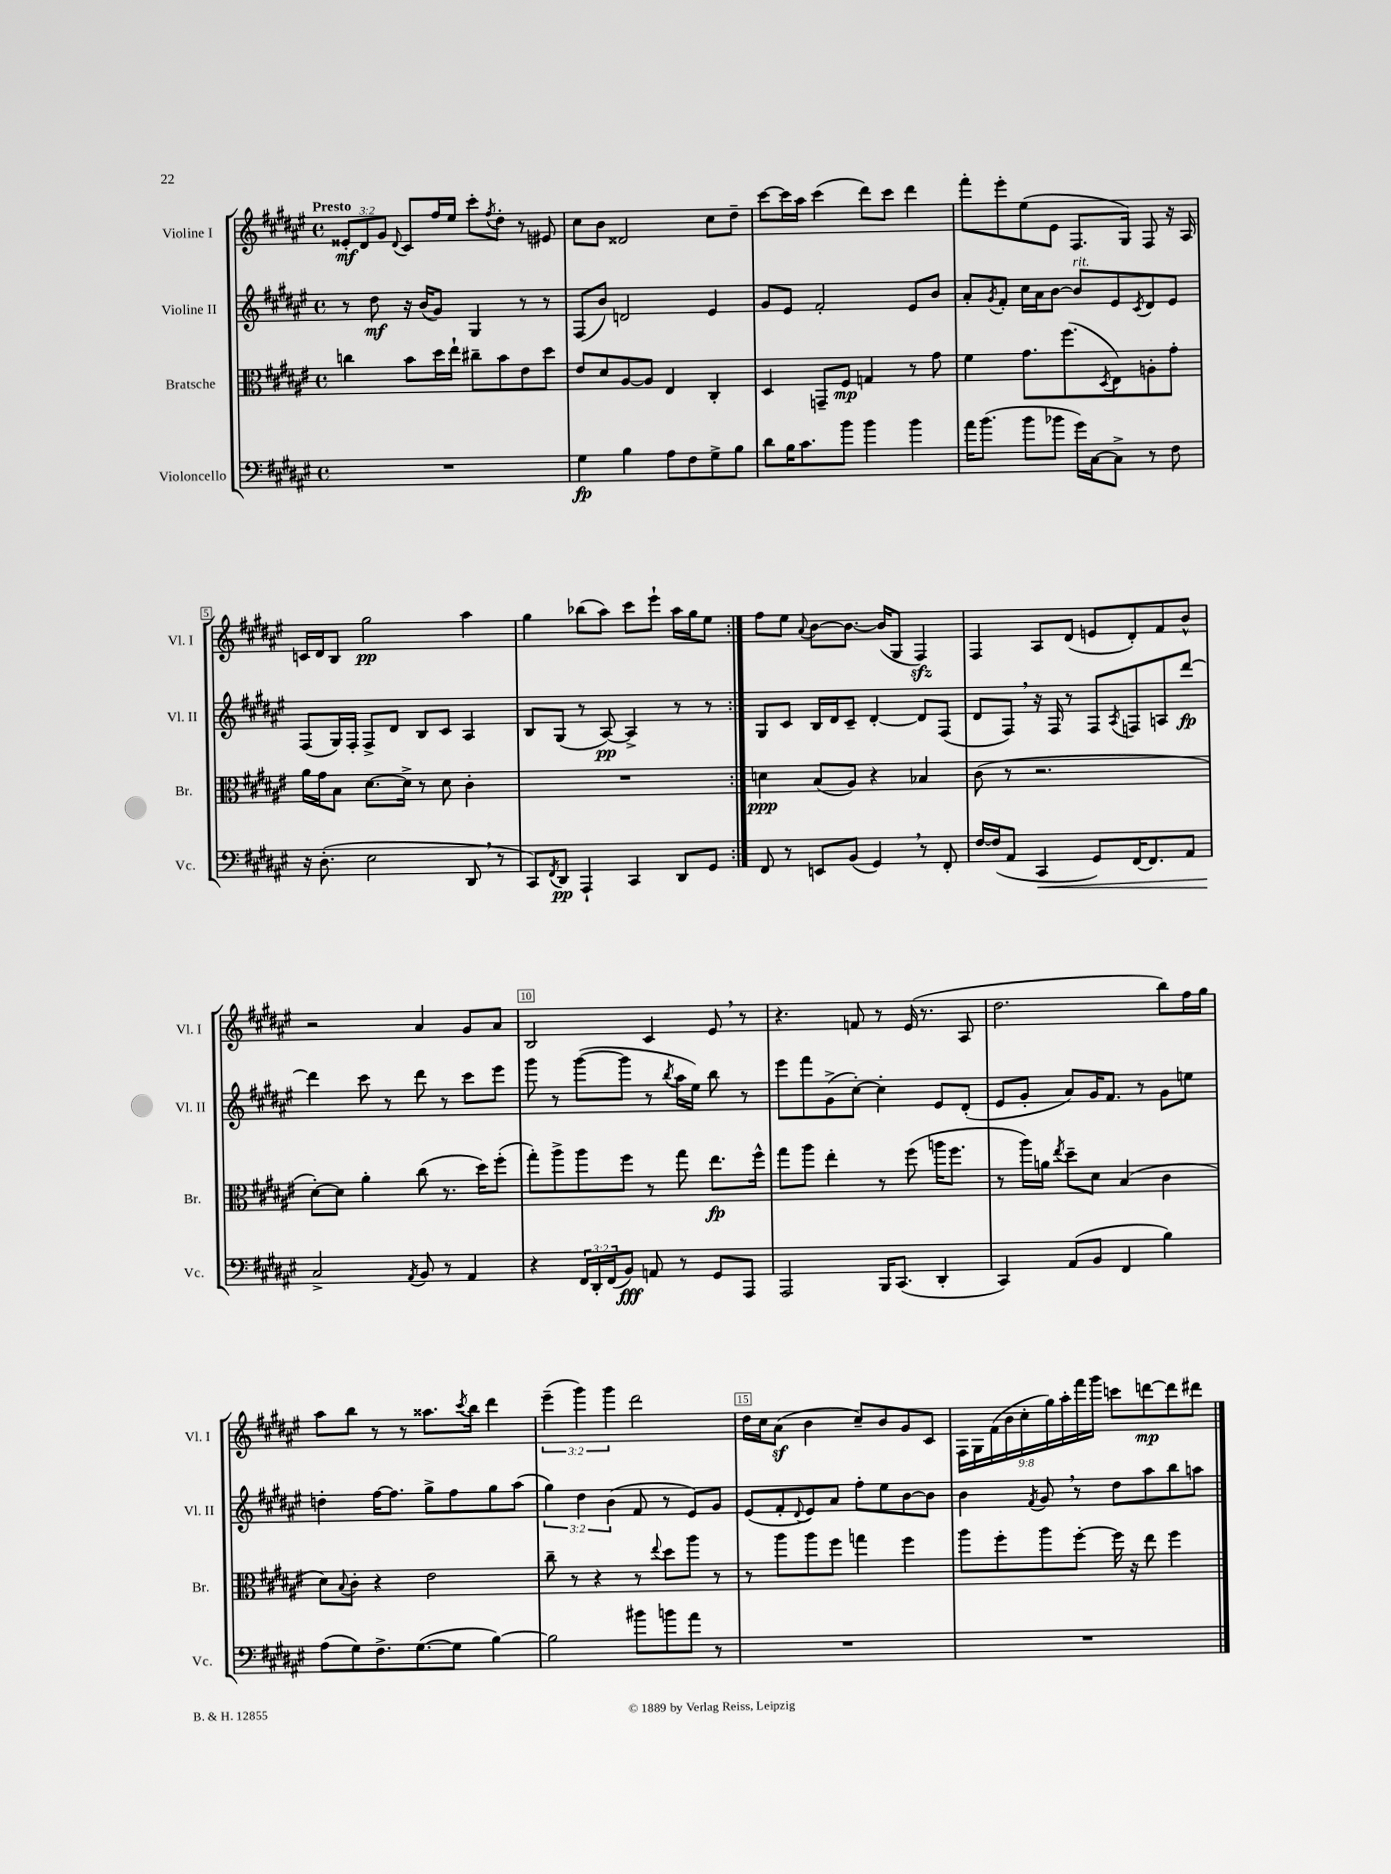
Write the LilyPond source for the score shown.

<<
\new StaffGroup <<
\new Staff = "s0" \with { instrumentName = "Violine I" shortInstrumentName = "Vl. I" } {
    \clef treble \key fis \major \defaultTimeSignature \time 4/4 \override Staff.TupletNumber.text = #tuplet-number::calc-fraction-text \tempo "Presto"
    \repeat volta 2 { \tuplet 3/2 { eisis'8-.\mf dis'8 gis'8 } \appoggiatura { dis'8 } cis'8 fis''16 eis''16 cis'''8-. \acciaccatura { fis''8 } dis''8-. r8 eis'8 |
    cis''8 b'8 disis'2 cis''8 dis''8-- |
    cis'''8~ cis'''16 ais''16 cis'''4( dis'''8) cis'''8 dis'''4 |
    fis'''8-. eis'''8-. eis''8( eis'8 fis8. gis16) fis8 r16 ais16 |
    c'16 dis'16 b8 gis''2\pp ais''4 |
    gis''4 bes''8( ais''8) cis'''8 eis'''8-! ais''16 gis''16 eis''8 | }
    fis''8 eis''8 \appoggiatura { ais'8 } b'8~ b'8.~ b'16( gis8 fis4\sfz) |
    fis4 ais8 dis'8( e'8 dis'8-.) fis'8 b'8-^ |
    r2 ais'4 gis'8 ais'8 |
    b2 cis'4 eis'8 \breathe r8 |
    r4. f'8 r8 eis'16( r8. ais8 |
    dis''2. b''8) fis''16 gis''16 |
    ais''8 b''8 r8 r8 aisis''8. \acciaccatura { cis'''8 } b''16 dis'''4 |
    \tuplet 3/2 { eis'''4--( gis'''4) gis'''4 } dis'''2 |
    dis''16 cis''16 ais'8\sf( b'4 cis''8--) b'8 gis'8 cis'8 |
    \tuplet 9/8 { fis16 gis16 fis'16( b'16 cis''16-. gis''16) ais''16-. fis'''16 gis'''16 } c'''8 d'''8~\mp d'''8 dis'''8 \bar "|." |
}
\new Staff = "s1" \with { instrumentName = "Violine II" shortInstrumentName = "Vl. II" } {
    \clef treble \key fis \major \defaultTimeSignature \time 4/4 \override Staff.TupletNumber.text = #tuplet-number::calc-fraction-text
    \repeat volta 2 { r8 dis''8\mf r16 b'16( gis'8) gis4 r8 r8 |
    fis8( b'8) d'2 eis'4 |
    gis'8 eis'8 fis'2-. eis'8 b'8 |
    ais'8-. \acciaccatura { gis'8 } fis'8-. cis''16 ais'16 b'8~ b'8^\markup { \italic "rit." } eis'8 \acciaccatura { cis'8 } dis'8 eis'8 |
    fis8( gis16) fis16-. fis8-> dis'8 b8 cis'8 ais4 |
    b8 gis8( r8 ais8~\pp) ais4-> r8 r8 | }
    gis8 cis'8 b16 dis'16 cis'8-- dis'4~-. dis'8 fis8( |
    dis'8 fis8) \breathe r16 fis16 r8 fis8 \acciaccatura { ais8 } f8 a8 dis'''8~\fp |
    dis'''4 cis'''8 r8 dis'''8 r8 cis'''8 eis'''8 |
    gis'''8 r8 gis'''8~( gis'''8 r8 \acciaccatura { b''8 } ais''16 eis''16) b''8 r8 |
    eis'''8 fis'''8 gis'8->( cis''8~-.) cis''4-. eis'8 dis'8-.( |
    eis'8 gis'8-. ais'8) gis'16 fis'8. r8 gis'8 e''8 |
    d''4-. fis''16~ fis''8. gis''8-> fis''8 gis''8 ais''8( |
    \tuplet 3/2 { gis''4) dis''4 b'4( } fis'8 r8 eis'8) gis'8 |
    eis'8( fis'8-. \appoggiatura { dis'8 } eis'8) ais'8 fis''8-. eis''8 b'8~ b'8 |
    b'4 \acciaccatura { fis'8 } gis'8 \breathe r8 dis''8 ais''8 b''8 a''8 \bar "|." |
}
\new Staff = "s2" \with { instrumentName = "Bratsche" shortInstrumentName = "Br." } {
    \clef alto \key fis \major \defaultTimeSignature \time 4/4
    \repeat volta 2 { c''4 b'8 dis''16 eis''16-! cis''8-- b'8 eis'8 dis''8 |
    eis'8 dis'8 ais8~ ais8 eis4 cis4-. |
    dis4 g,8-- fis8\mp g4 r8 gis'8 |
    fis'4 gis'8. fis''8.( \acciaccatura { dis8 } eis8) a8-. gis'8-. |
    ais'16 gis'16 b8 dis'8.~ dis'16-> r8 dis'8 cis'4-. |
    R1 | }
    d'4\ppp b8( ais8) r4 bes4 |
    cis'8( r8 r2. |
    dis'8~-.) dis'8 ais'4-. cis''8( r8. dis''16) fis''8-.( |
    gis''8-.) ais''8-> ais''8 fis''8 r8 gis''8 eis''8.\fp fis''16-^ |
    gis''8 ais''8 eis''4-. r8 fis''8( a''16 fis''8. |
    r8 ais''16) a'16 \acciaccatura { eis''8 } dis''8-- dis'8 b4( cis'4 |
    dis'8) \appoggiatura { b8 } cis'8-. r4 eis'2 |
    cis''8-- r8 r4 r8 \appoggiatura { eis''8 } dis''8 ais''8 r8 |
    r8 ais''8 ais''8 fis''8 g''4 fis''4 |
    ais''8 fis''8-. ais''8 fis''8~-. fis''16 r16 eis''8 fis''4 \bar "|." |
}
\new Staff = "s3" \with { instrumentName = "Violoncello" shortInstrumentName = "Vc." } {
    \clef bass \key fis \major \defaultTimeSignature \time 4/4 \override Staff.TupletNumber.text = #tuplet-number::calc-fraction-text
    \repeat volta 2 { R1 |
    gis4\fp b4 ais8 fis8 gis8-> b8 |
    dis'8 b16 cis'8. b'8 b'4 b'4 |
    ais'16 b'8.( b'8 bes'8 gis'16) cis16~ cis8-> r8 fis8 |
    r16 dis8.-.( eis2 dis,8 \breathe r8 |
    cis,8) \acciaccatura { fis,8 } dis,8\pp ais,,4-! cis,4 dis,8 gis,8 | }
    fis,8 r8 e,8 b,8( gis,4) \breathe r8 fis,8-. |
    fis16~ fis16( ais,8 cis,4\< gis,8) fis,16~ fis,8. ais,8 |
    cis2->\! \acciaccatura { ais,8 } b,8 r8 ais,4 |
    r4 \tuplet 3/2 { fis,16 dis,16-. fis,16( } b,8\fff) a,8 r8 gis,8 ais,,8 |
    ais,,2 b,,16 cis,8.( dis,4-. |
    cis,4) ais,8( b,8 fis,4 b4) |
    ais8( gis8) fis8.-> gis8.~( gis8 b4~) |
    b2 bis'8 b'8 ais'8 r8 |
    R1 |
    R1 \bar "|." |
}
>>
>>
\layout { \context { \Score \override BarNumber.break-visibility = ##(#f #t #t) barNumberVisibility = #(every-nth-bar-number-visible 5) \override BarNumber.stencil = #(make-stencil-boxer 0.1 0.3 ly:text-interface::print) } }
